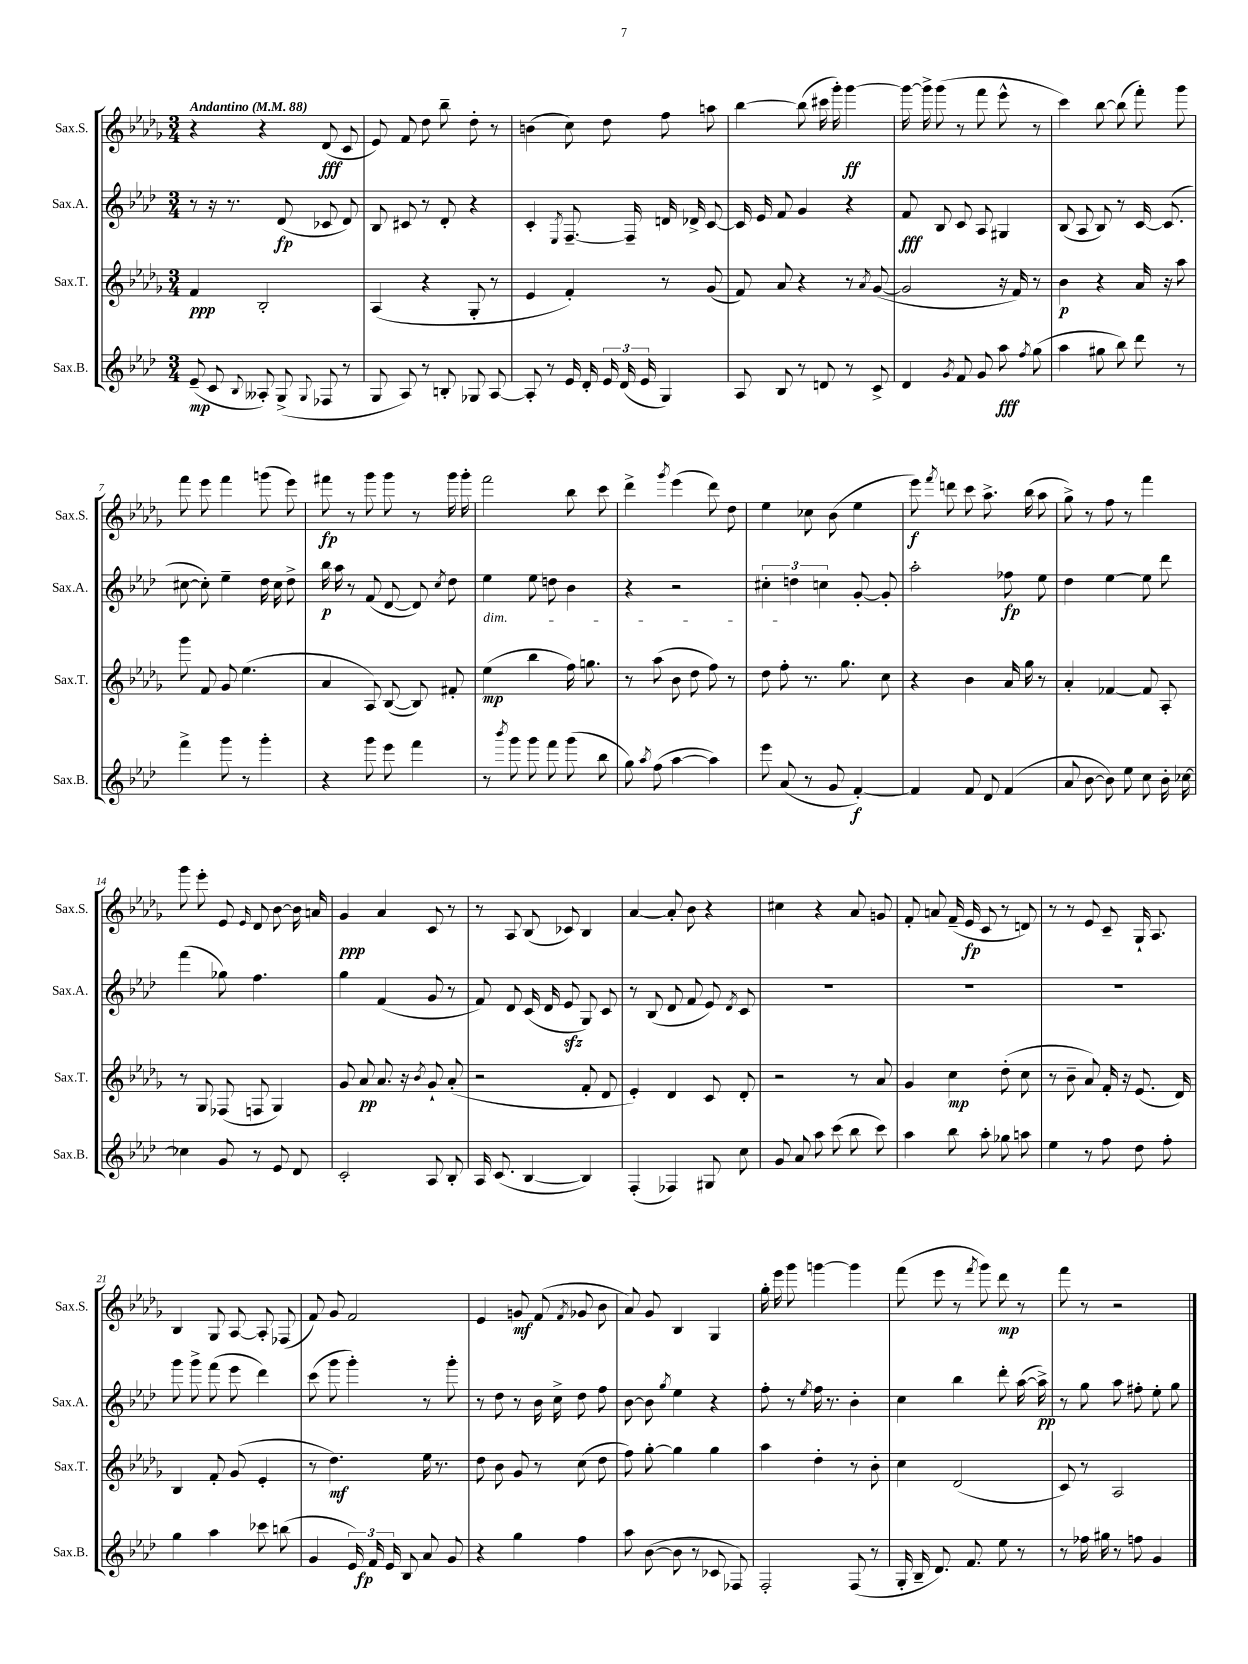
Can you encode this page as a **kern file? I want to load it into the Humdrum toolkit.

**kern	**kern	**kern	**kern
*staff4	*staff3	*staff2	*staff1
*clefG2	*clefG2	*clefG2	*clefG2
*k[b-e-a-d-]	*k[b-e-a-d-g-]	*k[b-e-a-d-]	*k[b-e-a-d-g-]
*M3/4	*M3/4	*M3/4	*M3/4
*MM88	*MM88	*MM88	*MM88
(8e-~	4f	8r	4r
8c	.	16r	.
.	.	8.r	.
8qqB-	.	.	.
8A--')	2B-'	.	4r
(8G^	.	(8d-	.
8qqG	.	.	.
8F-	.	8c-	(8d-
8r	.	8d-)	8c
=	=	=	=
8G	(4A-	8B-	8e-)
8A-)	.	8c#	8f
8r	4r	8r	8dd-
8B'	.	8d-'	8bb-~
8G-	8G-'	4r	8dd-'
[8A-	8r	.	8r
=	=	=	=
8A-']	4e-	4c'	(4b
8r	.	.	.
.	.	8qE-	.
16e-	4f')	[8.F~	8cc)
16d-'	.	.	.
24e-	.	.	8dd-
(24d-	.	.	.
.	.	16F~]	.
24e-	.	.	.
4G)	8r	16d	8ff
.	.	16d-^	.
.	(8g-	[8c	8aa
=	=	=	=
8A-	8f)	16c]	[4bb-
.	.	16e-	.
8B-	8a-	8f	.
8r	4r	4g	(8bb-]
8d	.	.	16ccc#
.	.	.	16ggg-')
8r	8r	4r	[4ggg-
.	8qa-	.	.
8c^	([8g-	.	.
=	=	=	=
4d-	2g-]	8f	16ggg-_
.	.	.	16ggg-^]
.	.	8B-	(8ggg-
8qg	.	.	.
8f	.	8c	8r
8g	.	8A-	8fff
8aa-	16r	4G#	8eee-^^
.	16f)	.	.
8qff	.	.	.
(8gg	8r	.	8r
=	=	=	=
4aa-	4b-	(8B-	4ccc)
.	.	8A-	.
8gg#	4r	8B-)	[8bb-
8bb-)	.	8r	(8bb-]
8ddd-	16a-	[16c	8fff')
.	16r	(8.c]	.
8r	8aa-	.	8ggg-
=	=	=	=
4fff^	8ggg-	[8cc#	8fff
.	8f	8cc#'])	8eee-
8ggg	8g-	4ee-~	4fff
8r	(4.ee-	.	.
4ggg'	.	16dd-	(8ggg
.	.	16cc#	.
.	.	8dd-^	8eee-)
=	=	=	=
4r	4a-	16bb-	8fff#
.	.	16aa-	.
.	.	8r	8r
8ggg	8A-)	(8f	8ggg-
8eee-	([8B-	[8d-	8ggg-
4fff	8B-])	8d-])	8r
.	.	8qcc	.
.	8f#'	8dd-	16ggg-
.	.	.	16ggg-'
=	=	=	=
8r	(4ee-	4ee-	2fff
8qbbb-	.	.	.
8ggg	.	.	.
8ggg	4bb-	8ee-	.
8fff	.	8dd	.
(8ggg	16ff)	4b-	8bb-
.	8.gg	.	.
8bb-	.	.	8ccc
=	=	=	=
8gg)	8r	4r	4ddd-^
8qaa-	.	.	.
(8ff	(8aa-	.	.
.	.	.	8qggg-
[4aa-	8b-	2r	(4eee-
.	8dd-	.	.
4aa-])	8ff)	.	8ddd-)
.	8r	.	8dd-
=	=	=	=
8eee-	8dd-	6cc#'	4ee-
(8a-	8ff'	.	.
.	.	6dd	.
8r	8.r	.	8cc-
.	.	6cc	.
8g	.	.	(8b-
.	8.gg-	.	.
[4f')	.	[8g'	4ee-
.	8cc	8g']	.
=	=	=	=
4f]	4r	2aa-'	8eee-)
.	.	.	8qfff
.	.	.	8ddd
8f	4b-	.	8ccc
8d-	.	.	8.aa-^
(4f	16a-	8ff-	.
.	16gg-	.	(16bb-
.	8r	8ee-	8aa-
=	=	=	=
8a-	4a-'	4dd-	8gg-^)
[8b-	.	.	8r
8b-])	[4f-	[4ee-	8ff
8ee-	.	.	8r
8cc	8f-]	8ee-]	4fff
16b-'	8A-'	8ddd-	.
[16cc-	.	.	.
=	=	=	=
4cc-]	8r	(4fff	8ggg-
.	8G-	.	8eee-'
8g	(8F-	8gg-)	8e-
.	.	.	16qqe-
8r	8F	4.ff	8d-
8e-	4G-)	.	[8b-
8d-	.	.	16b-]
.	.	.	16a
=	=	=	=
2c'	8g-	4gg	4g-
.	8a-	.	.
.	8.a-	(4f	4a-
.	16r	.	.
.	8qb-	.	.
8A-	8g-`	8g	8c
8B-'	(8a-'	8r	8r
=	=	=	=
16A-	2r	8f)	8r
(8.c	.	.	.
.	.	8d-	8A-
[4B-	.	(16c	(8B-
.	.	16d-	.
.	.	8e-	8c-)
4B-])	8f'	8G)	4B-
.	8d-	8c	.
=	=	=	=
(4F'	4e-')	8r	[4a-
.	.	(8B-	.
4F-)	4d-	8d-	8a-']
.	.	8f	8b-
8G#	8c	8e-)	4r
.	.	8qd-	.
8cc	8d-'	8c	.
=	=	=	=
8g	2r	2.r	4cc#
8a-	.	.	.
8aa-	.	.	4r
(8ccc	.	.	.
8bb-	8r	.	8a-
8ccc)	8a-	.	8g
=	=	=	=
4aa-	4g-	2.r	8f'
.	.	.	8a
8bb-	4cc	.	(16f~
.	.	.	16e-
8aa-'	.	.	8c
8gg-	(8dd-'	.	8r
8aa	8cc	.	8d)
=	=	=	=
4ee-	8r	2.r	8r
.	8b-~	.	8r
8r	8a-)	.	8e-
8ff	16f'	.	8c~
.	16r	.	.
8dd-	(8.e-	.	16G-`
.	.	.	8.A-
8ff'	.	.	.
.	16d-)	.	.
=	=	=	=
4gg	4B-	8ggg	4B-
.	.	8ggg^	.
4aa-	8f'	(8fff	8G-
.	(8g-	8eee-	[8A-
8ccc-	4e-'	4ddd-)	8A-']
(8bb	.	.	(8F-
=	=	=	=
4g	8r	(8ccc	8f)
.	4.dd-)	8ggg	8g-
24e-)	.	4ggg')	2f
24f	.	.	.
24e-	.	.	.
8B-	.	.	.
8a-	16ee-	8r	.
.	8.r	.	.
8g	.	8ggg'	.
=	=	=	=
4r	8dd-	8r	4e-
.	8b-	8dd-	.
4gg	8g-	8r	8g
.	8r	16b-	(8f
.	.	16cc^	.
.	.	.	8qf
4ff	(8cc	8dd-	8g-
.	8dd-	8ff	8b-
=	=	=	=
8aa-	8ff)	[8b-	8a-)
([8b-	[8gg-'	8b-]	8g-
.	.	8qgg	.
8b-]	4gg-]	4ee-	4B-
8r	.	.	.
8c-	4gg-	4r	4G-
8F-)	.	.	.
=	=	=	=
2F'	4aa-	8ff'	16gg-'
.	.	.	16eee-
.	.	8r	8ggg-
.	.	8qee-	.
.	4dd-'	16ff	[4ggg
.	.	8.r	.
(8F	8r	4b-'	4ggg]
8r	8b-'	.	.
=	=	=	=
16G'	4cc	4cc	(8fff
16B-~	.	.	.
8.d-)	.	.	8eee-
.	(2d-	4bb-	8r
8.f	.	.	.
.	.	.	8qfff
.	.	.	8ggg-)
8ee-	.	8ddd-'	8ddd-
8r	.	([16aa-	8r
.	.	16aa-^])	.
=	=	=	=
8r	8c)	8r	8fff
16ff-	8r	8gg	8r
16gg#	.	.	.
8r	2A-	8aa-	2r
8ff	.	8ff#'	.
4g	.	8ee-'	.
.	.	8gg	.
==	==	==	==
*-	*-	*-	*-
